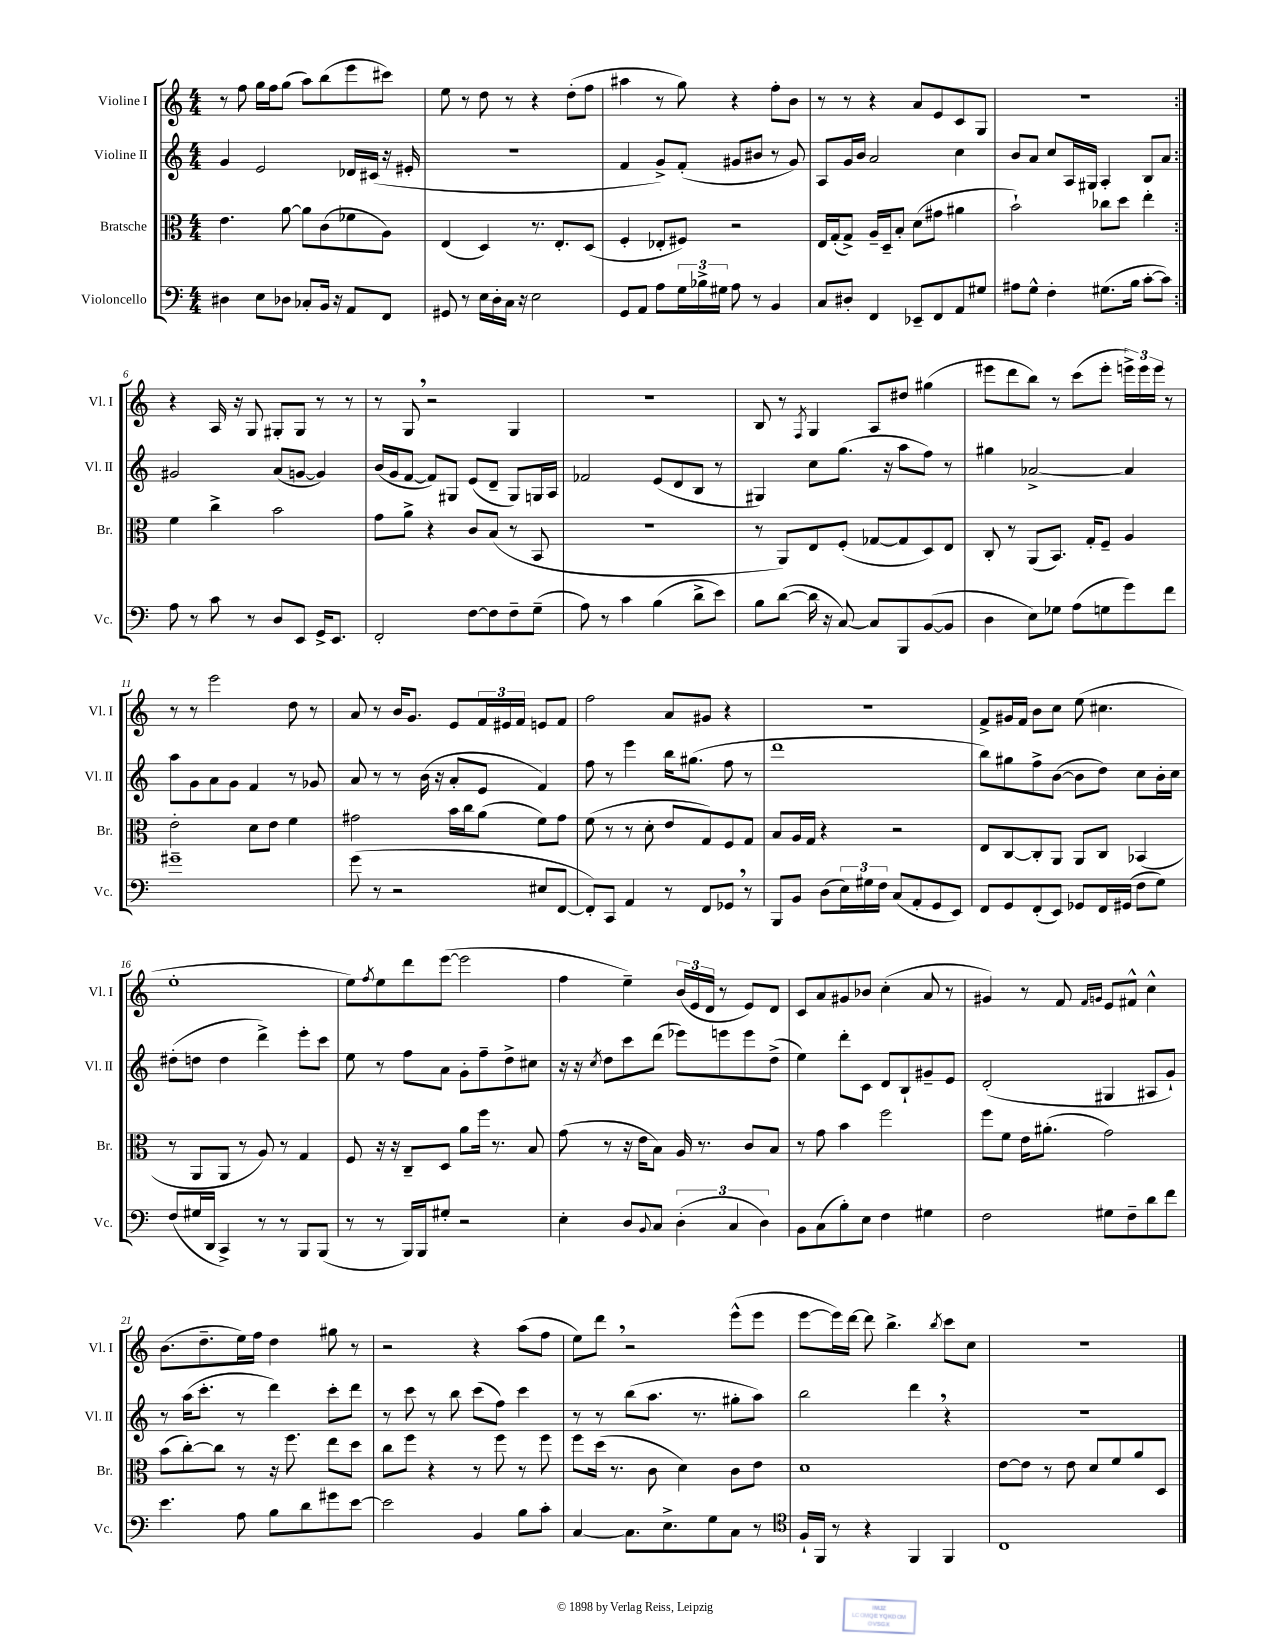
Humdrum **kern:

**kern	**kern	**kern	**kern
*staff4	*staff3	*staff2	*staff1
*clefF4	*clefC3	*clefG2	*clefG2
*k[]	*k[]	*k[]	*k[]
*M4/4	*M4/4	*M4/4	*M4/4
4D#\	4.e\	4g/	8r
.	.	.	8ff\
8E\L	.	2e/	16gg\LL
.	.	.	16ff\J
8D-\J	[8a\	.	(8gg\J
8C-'/L	8a\]L	.	8aa\L)
16BB/Jk	(8c\	.	(8bb\
16r	.	.	.
8AA/L	8f-\	16d-/LL	8eee\
.	.	(16c#/JJ	.
8FF/J	8A\J)	16r	8ccc#\J)
.	.	16e#'/	.
=	=	=	=
8GG#/	(4E/	1r	8ee\
8r	.	.	8r
16E\LL	4D/)	.	8dd\
16D'\	.	.	.
16C\JJ	.	.	8r
16r	.	.	.
2E\	8.r	.	4r
.	8.E'/L	.	.
.	.	.	(8dd'\L
.	(8D/J	.	8ff\J
=	=	=	=
8GG/L	4F'/	4f/	4aa#\
8AA/J	.	.	.
8A\L	8E-'/L	8g^/L)	8r
24G\L	8F#/J)	(8f'/J	8gg\)
24B-^\	.	.	.
24G#\JJ	.	.	.
8A\	2r	8g#/L	4r
8r	.	8b#/J	.
4BB/	.	8r	8ff'\L
.	.	8g#/)	8b\J
=	=	=	=
8C/L	16E/LL	8A/L	8r
.	(16G'/J	.	.
8D#'/J	8G^/J)	16g/L	8r
.	.	16b/JJ	.
4FF/	16A~/LL	2a/	4r
.	16D~/J	.	.
.	8B'/J	.	.
8EE-~/L	(8d\L	.	8a/L
8FF/	8g#\J	.	8e/
8AA/	4a#\	4cc\	8c/
8G#/J	.	.	8G/J
=	=	=	=
8A#\L	2b`\)	8b/L	1r
8G^^\J	.	8a/J	.
4F'\	.	8cc/L	.
.	.	16A/L	.
.	.	16G#/JJ	.
(8.G#\L	8cc-\L	4A'/	.
.	8dd\J	.	.
16B\Jk	.	.	.
[8c'\L	4ee'\	8B/L	.
8c\]J)	.	8a/J	.
=:|!	=:|!	=:|!	=:|!
8A\	4f\	2g#/	4r
8r	.	.	.
8c\	4cc^\	.	16A/
.	.	.	16r
8r	.	.	8G/
8D/L	2b\	(8a/L	8G#'/L
8EE/J	.	[8g/J	8G#/J
16GG^/LK	.	4g/])	8r
8.EE/J	.	.	.
.	.	.	8r
=	=	=	=
2FF'/	8g\L	(16b/LL	8r
.	.	16g/J	.
.	8a^\J	[8f/J	8G/
.	4r	8f/]L)	2r
.	.	8G#/J	.
[8F\L	8c/L	(8e/L	.
8F\]	(8B/J	8d~/J	.
8F~\	8r	8G#/L)	4G/
(8G~\J	8BB/	16G/L	.
.	.	16A/JJ	.
=	=	=	=
8A\)	1r	2f-/	1r
8r	.	.	.
4c\	.	.	.
(4B\	.	(8e/L	.
.	.	8d/	.
8d^\L	.	8B/J	.
8e\J)	.	8r	.
=	=	=	=
8B\L	8r	4G#/)	8B/
([8d\J	8AA/L)	.	8r
.	.	.	8qF/
16d\]	8E/	8cc\L	4G/
16r	.	.	.
[8C/)	(8F'/J	(8.gg\J	.
8C/]L	[8G-/L	.	8A/L
.	.	16r	.
8BBB/	8G-/]	8aa\L	8dd#/J
([8BB/	8D/)	8ff\J)	(4gg#\
8BB/]J	8E/J	8r	.
=	=	=	=
4D\	8C'/	4gg#\	8eee#\L
.	8r	.	8ddd\
8E\L)	(8AA/L	[2a-^/	8bb\J)
8G-\J	8.BB/J)	.	8r
(8A\L	.	.	(8ccc\L
.	16G'/LK	.	.
8G\	8F~/J	.	8eee#'\J
8g\)	4A/	4a-/]	24eee^\LL)
.	.	.	24eee\
.	.	.	24eee\JJ
8f\J	.	.	8r
=	=	=	=
1g#~	2e'\	8aa\L	8r
.	.	8g\	8r
.	.	8a\	2eee\
.	.	8g\J	.
.	8d\L	4f/	.
.	8e\J	.	.
.	4f\	8r	8dd\
.	.	8g-/	8r
=	=	=	=
(8g\	2g#\	8a/	8a/
8r	.	8r	8r
2r	.	8r	16b/LK
.	.	.	8.g/J
.	.	(16b\	.
.	.	16r	.
.	16b\LL	8a'/L	8e/L
.	16cc\J	.	.
.	(8a\J	8e/J	24f/L
.	.	.	24e#/
.	.	.	24f/JJ
8E#/L	8f\L)	4f/)	8e/L
[8FF/J	8g#\J	.	8f/J
=	=	=	=
8FF'/]L)	(8f\	8ff\	2ff\
8CC/J	8r	8r	.
4AA/	8r	4eee\	.
.	8d'\	.	.
8r	8e/L	16bb\LK	8a/L
.	.	(8.gg#\J	.
8FF/L	8G/)	.	8g#/J
8GG-/J	8F/	8ff\	4r
8r	8G/J	8r	.
=	=	=	=
8BBB/L	8B/L	1ddd	1r
8BB/J	16A/L	.	.
.	16G/JJ	.	.
(8D\L	4r	.	.
24E\L)	.	.	.
24G#\	.	.	.
24F\JJ	.	.	.
(8C/L	2r	.	.
8AA'/	.	.	.
8GG/	.	.	.
8EE/J)	.	.	.
=	=	=	=
8FF/L	8E/L	8bb\L)	8f^/L
8GG/	[8C/	8gg#\	16g#/L
.	.	.	16f/JJ
(8FF'/	8C'/]	8ff^\	8b\L
8EE/J)	8AA/J	([8b\J	8cc\J
8GG-/L	8AA/L	8b\]L	(8ee\
16FF/L	8C/J	8dd\J)	4.cc#\
(16GG#/JJ	.	.	.
8F\L	(4BB-/	8cc\L	.
8G\J)	.	16b'\L	.
.	.	16cc\JJ	.
=	=	=	=
(8F/L	8r	(8dd#'\L	1ee'
16G#/L	8AA/L	8dd\J	.
16DD/JJ	.	.	.
4CC^/)	8AA/J	4dd\	.
.	8r	.	.
8r	8A/)	4ddd^\)	.
8r	8r	.	.
8BBB/L	4G/	8eee'\L	.
(8BBB/J	.	8ccc\J	.
=	=	=	=
8r	8F/	8ee\	8ee\L)
.	.	.	8qff/
8r	16r	8r	8ee\
.	16r	.	.
16BBB/LL)	8C~/L	8ff\L	8ddd\
16BBB/J	.	.	.
8G#'/J	8D/J	8a\J	([8eee\J
2r	8a\L	8g'\L	2eee\]
.	16ff\Jk	8ff~\	.
.	8.r	.	.
.	.	8dd^\	.
.	8B/	8cc#\J	.
=	=	=	=
4E'\	(8g\	16r	4ff\
.	.	16r	.
.	.	8qcc/	.
.	8r	8dd\L	.
8D/L	16r	8ccc\	4ee~\)
.	16e\LK	.	.
8qqBB/	.	.	.
8C/J	8B\J)	(8ddd\J	.
(6D'\	16A/	8eee-\L)	(24b/LL
.	.	.	24e/
.	8.r	.	.
.	.	.	24d/JJ
.	.	8eee\	8r
6C/	.	.	.
.	8c/L	8eee\	8e/L)
6D\)	.	.	.
.	8B/J	(8dd^\J	8d/J
=	=	=	=
8BB\L	8r	4ee\)	8c/L
(8C\	8g\	.	8a/
8B'\)	4b\	8ddd'\L	8g#/
8E\J	.	8c\J	8b-/J
4F\	2ff\	8d/L	(4cc'\
.	.	8B`/	.
4G#\	.	8g#~/	8a/
.	.	8e/J	8r
=	=	=	=
2F\	8ff\L	(2d'/	4g#/)
.	8f\J	.	.
.	16e\LK	.	8r
.	(8.a#'\J	.	.
.	.	.	8f/
.	.	.	16qqf/LL
.	.	.	16qqg/JJ
8G#\L	2g\)	4G#/	8e/L
8F~\	.	.	8f#^^/J
8d\	.	8A#/L	4cc^^\
8f\J	.	8g`/J)	.
=	=	=	=
4.e\	(8b\L	8r	(8.b\L
.	[8cc'\)	(16aa\LK	.
.	.	8.ccc'\J	8.dd~\
.	8cc\]J	.	.
8A\	8r	8r	16ee\L)
.	.	.	16ff\JJ
8B\L	16r	4ddd\)	4dd\
.	8.ff\	.	.
8d\	.	.	.
8g#\	8ee\L	8ccc'\L	8gg#\
[8e\J	8dd\J	8ddd\J	8r
=	=	=	=
2e\]	8cc\L	8r	2r
.	8ff\J	8ccc\	.
.	4r	8r	.
.	.	8bb\	.
4BB/	8r	(8ccc\L	4r
.	8ff\	8ff\J)	.
8B\L	8r	4ccc\	(8aa\L
8c'\J	8ff\	.	8ff\J
=	=	=	=
[4C/	8ff\L	8r	8ee\L)
.	(16dd\Jk	8r	8ddd\J
.	8.r	.	.
8.C\]L	.	(8bb\L	2r
.	8c\	8.aa\J	.
8.E^\	.	.	.
.	4d\)	.	.
.	.	8.r	.
8G\	.	.	.
8C\J	8c\L	8gg#'\L	(8eee^^\L
8r	8e\J	8aa\J)	8eee\J
=	=	=	=
*clefC4	*	*	*
16F`/LL	1d	2bb\	[8eee\L
16FF/JJ	.	.	.
8r	.	.	16eee\]L)
.	.	.	[16ddd\JJ
4r	.	.	8ddd\]
.	.	.	4.bb^\
4FF/	.	4ddd\	.
.	.	.	8qbb/
4FF/	.	4r	8ccc\L
.	.	.	8cc\J
=	=	=	=
1C	[8e\L	1r	1r
.	8e\]J	.	.
.	8r	.	.
.	8e\	.	.
.	8d/L	.	.
.	8f/	.	.
.	8a/	.	.
.	8D/J	.	.
==	==	==	==
*-	*-	*-	*-
